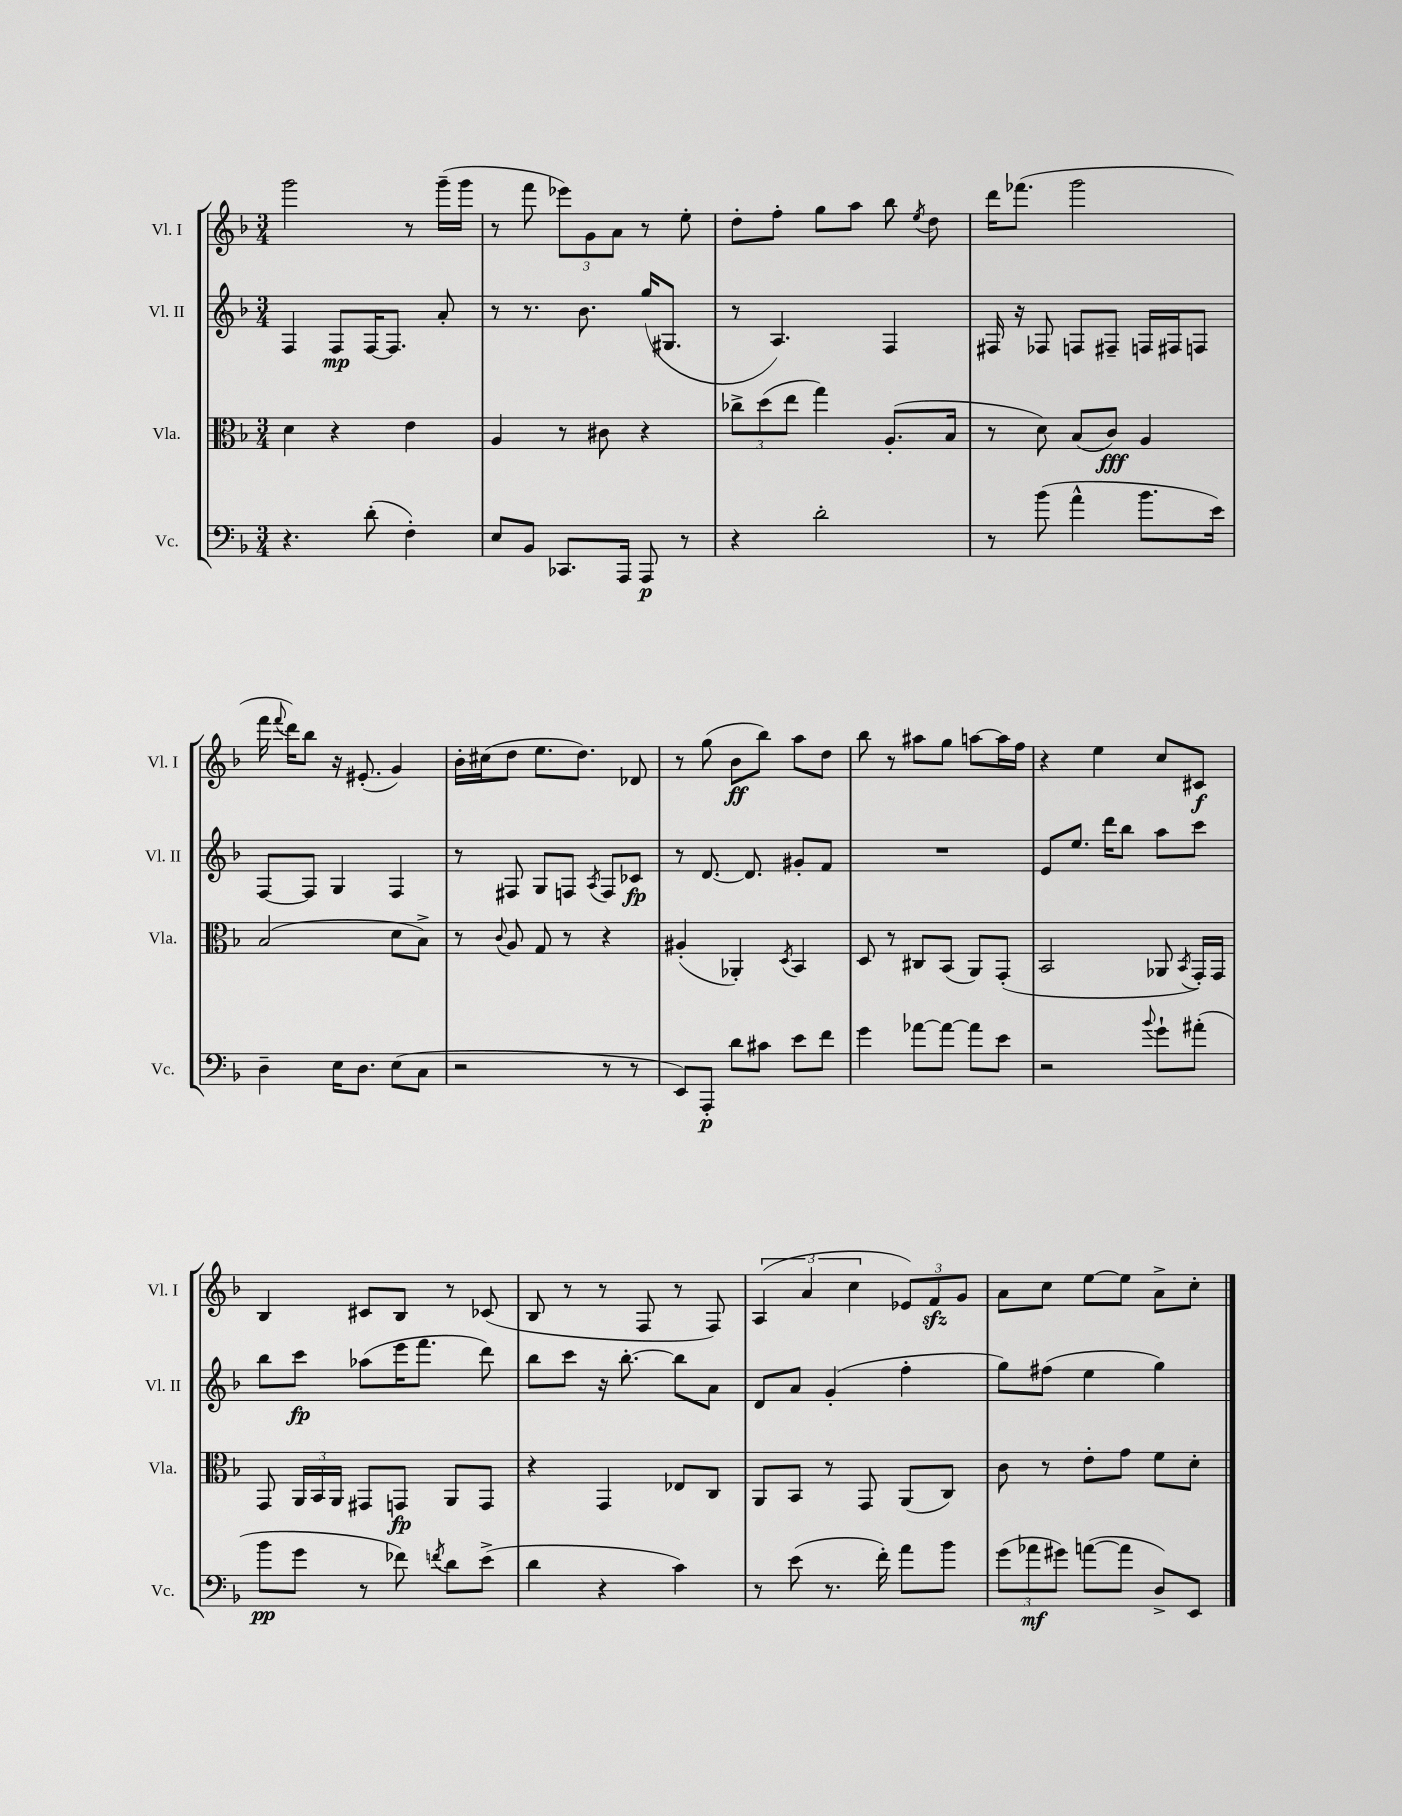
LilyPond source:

<<
\new StaffGroup <<
\new Staff = "s0" \with { instrumentName = "Vl. I" shortInstrumentName = "Vl. I" } {
    \clef treble \key f \major \numericTimeSignature \time 3/4
    \autoBeamOff g'''2 r8 g'''16[--( g'''16] |
    r8 f'''8 \tuplet 3/2 { ees'''8[) g'8 a'8] } r8 e''8-. |
    d''8[-. f''8]-. g''8[ a''8] bes''8 \acciaccatura { e''8 } d''8 |
    d'''16[ fes'''8.]( g'''2 |
    f'''16 \appoggiatura { f'''8 } d'''16[) bes''8] r16 eis'8.-.( g'4) |
    bes'16[-. cis''16( d''8] e''8.[ d''8.]) des'8 |
    r8 g''8( bes'8[\ff bes''8]) a''8[ d''8] |
    bes''8 r8 ais''8[ g''8] a''8[~ a''16 f''16] |
    r4 e''4 c''8[ cis'8]\f |
    bes4 cis'8[ bes8] r8 ces'8( |
    bes8 r8 r8 f8 r8 f8) |
    \tuplet 3/2 { a4( a'4 c''4 } \tuplet 3/2 { ees'8[) f'8\sfz g'8] } |
    a'8[ c''8] e''8[~ e''8] a'8[-> c''8]-. \bar "|." |
}
\new Staff = "s1" \with { instrumentName = "Vl. II" shortInstrumentName = "Vl. II" } {
    \clef treble \key f \major \numericTimeSignature \time 3/4
    \autoBeamOff f4 f8[\mp f16~ f8.] a'8-. |
    r8 r8. bes'8. g''16[( gis8.] |
    r8 a4.) f4 |
    fis16 r16 fes8 f8[ fis8]-- f16[ fis16 f8] |
    f8[~ f8] g4 f4 |
    r8 fis8 g8[ f8] \acciaccatura { a8 } f8[ ces'8]\fp |
    r8 d'8.~ d'8. gis'8[-. f'8] |
    R2. |
    e'8[ e''8.] d'''16[ bes''8] a''8[ c'''8] |
    bes''8[ c'''8]\fp aes''8[( e'''16 f'''8.] d'''8) |
    bes''8[ c'''8] r16 bes''8.~-. bes''8[ a'8] |
    d'8[ a'8] g'4-.( f''4-. |
    g''8[) fis''8]( e''4 g''4) \bar "|." |
}
\new Staff = "s2" \with { instrumentName = "Vla." shortInstrumentName = "Vla." } {
    \clef alto \key f \major \numericTimeSignature \time 3/4
    \autoBeamOff d'4 r4 e'4 |
    a4 r8 cis'8 r4 |
    \tuplet 3/2 { ces''8[-> d''8( e''8] } g''4) a8.[-.( bes16] |
    r8 d'8) bes8[( c'8]\fff) a4 |
    bes2( d'8[ bes8]->) |
    r8 \appoggiatura { c'8 } a8 g8 r8 r4 |
    ais4-.( aes,4-.) \acciaccatura { d8 } bes,4 |
    d8 r8 cis8[ bes,8]( a,8[) g,8]-.( |
    bes,2 aes,8 \acciaccatura { bes,8 } g,16[-.) g,16] |
    g,8 \tuplet 3/2 { a,16[ bes,16 a,16] } gis,8[ g,8]\fp a,8[ g,8] |
    r4 g,4 ees8[ c8] |
    a,8[ bes,8] r8 g,8 a,8[( c8]) |
    c'8 r8 e'8[-. g'8] f'8[ d'8]-. \bar "|." |
}
\new Staff = "s3" \with { instrumentName = "Vc." shortInstrumentName = "Vc." } {
    \clef bass \key f \major \numericTimeSignature \time 3/4
    \autoBeamOff r4. d'8-.( f4-.) |
    e8[ bes,8] ces,8.[ a,,16] a,,8\p r8 |
    r4 d'2-. |
    r8 bes'8( a'4-^ bes'8.[ e'16]) |
    d4-- e16[ d8.] e8[( c8] |
    r2 r8 r8 |
    e,8[) a,,8]-.\p d'8[ cis'8] e'8[ f'8] |
    g'4 aes'8[~ aes'8]~ aes'8[ e'8] |
    r2 \appoggiatura { bes'8 } g'8[-! ais'8]-.( |
    bes'8[\pp g'8] r8 fes'8) \acciaccatura { f'8 } d'8[ e'8]->( |
    d'4 r4 c'4) |
    r8 e'8( r8. f'16-.) a'8[ bes'8] |
    \tuplet 3/2 { g'8[( aes'8\mf gis'8]) } a'8[~( a'8] d8[->) e,8] \bar "|." |
}
>>
>>
\layout { \context { \Score \remove "Bar_number_engraver" } }
